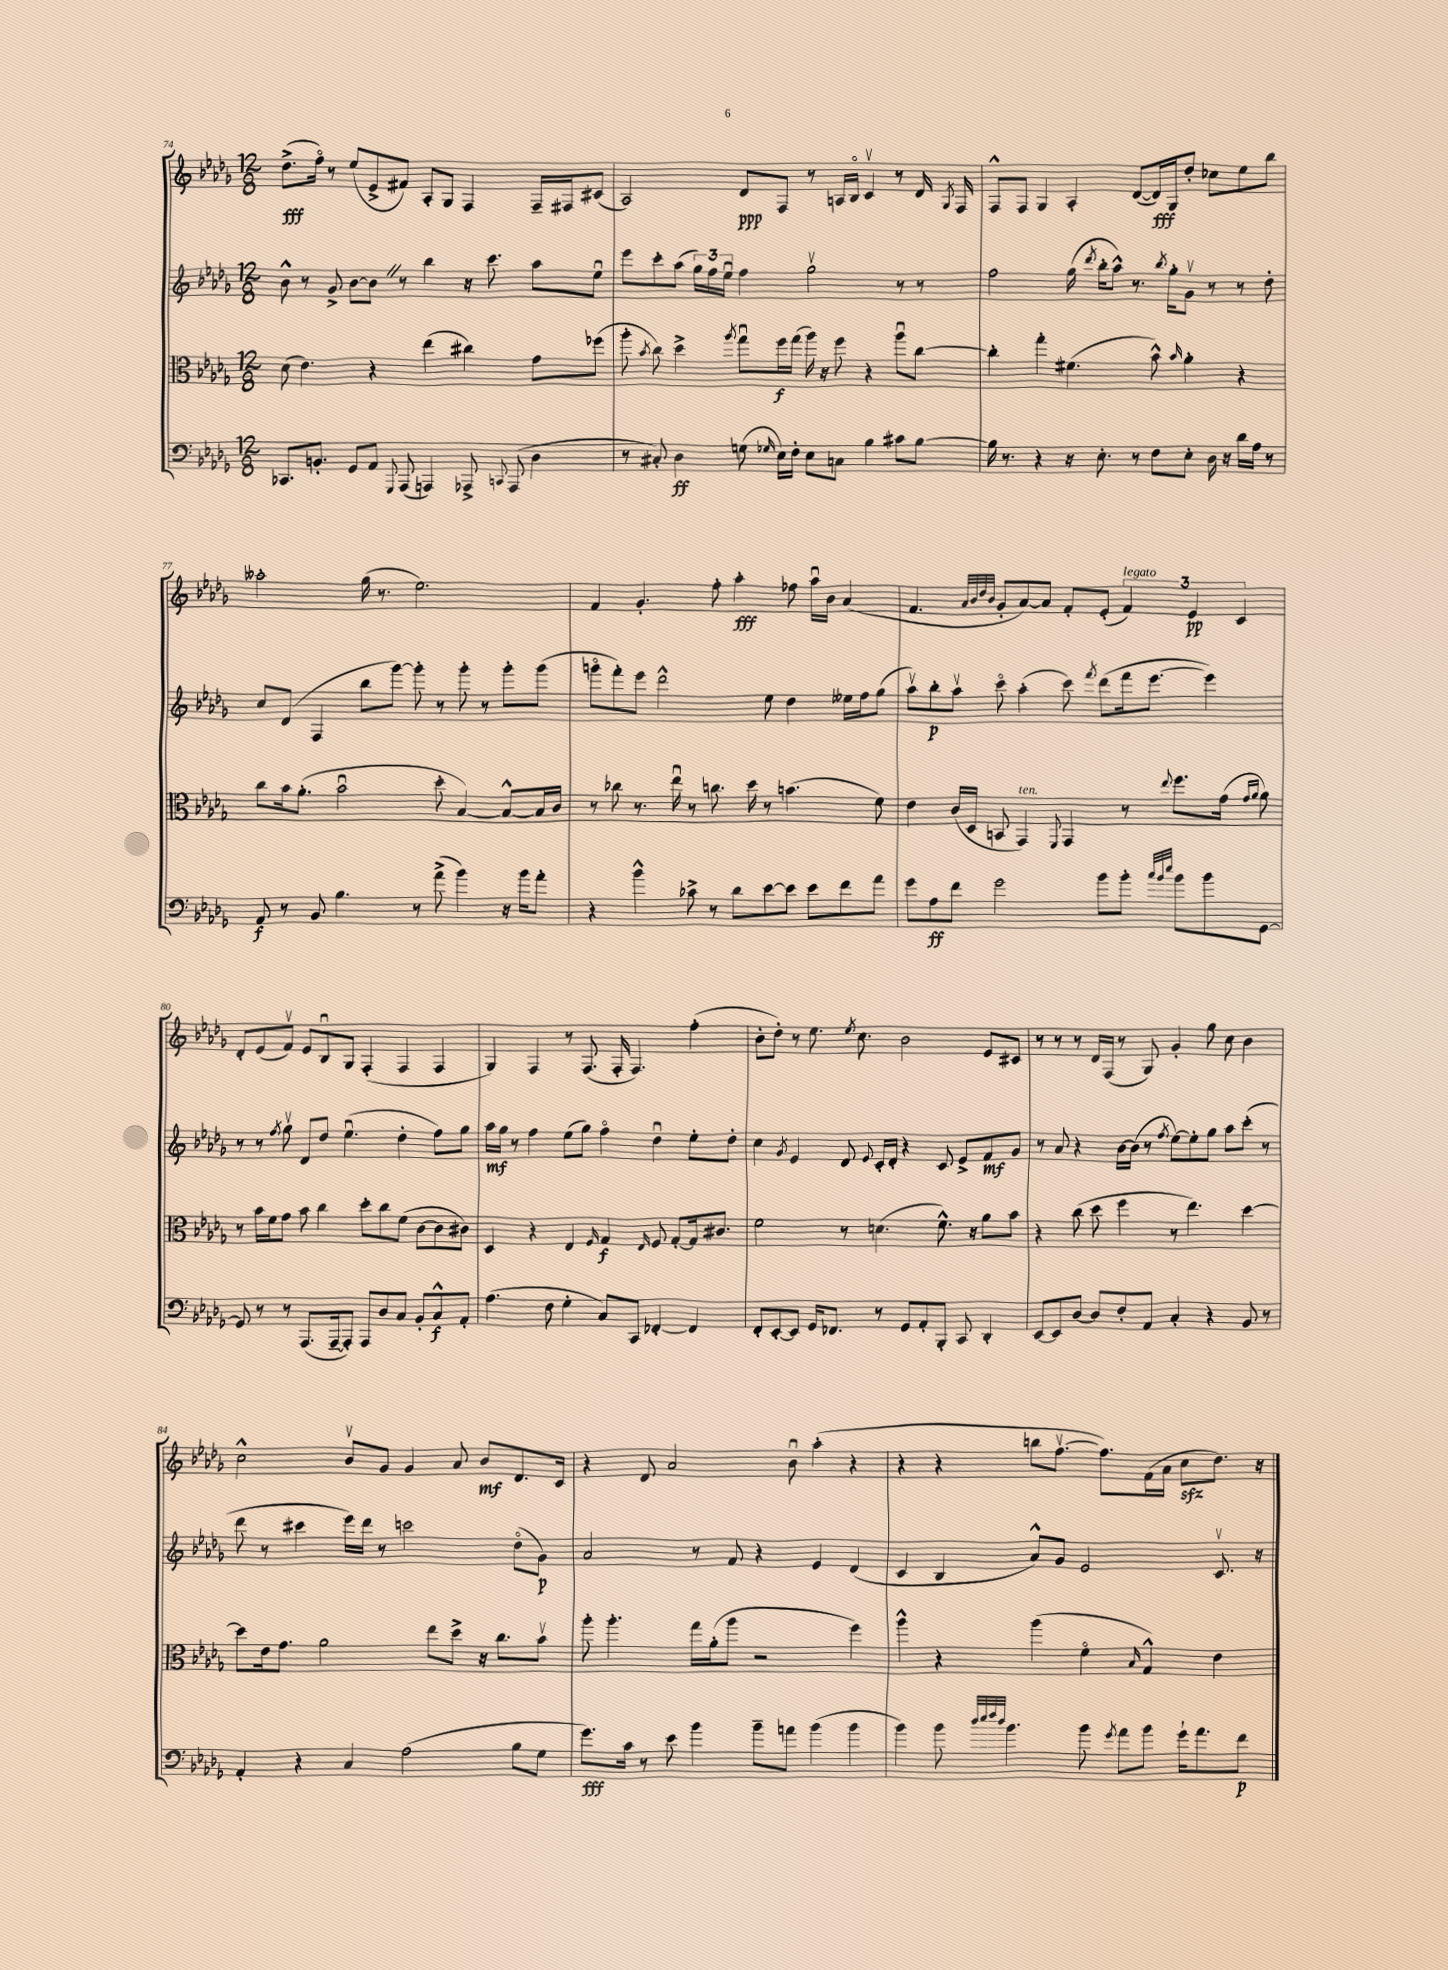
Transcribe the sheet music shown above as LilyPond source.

<<
\new StaffGroup <<
\new Staff = "s0" {
    \clef treble \key des \major \numericTimeSignature \time 12/8
    \autoBeamOff des''8.[->\fff( f''16]\flageolet) r8 ees''8[( ees'8-> fis'8]) aes8[-. ges8] f4 f16[-- fis16 cis'8]( |
    aes2) des'8[\ppp f8] r8 a16[ bes16]\flageolet c'4\upbow r8 des'16 \acciaccatura { ges8 } f16 |
    f8[-^ f8] ges4 aes4-. des'8[~( des'16\fff) ges16 des''8]-. ces''8[ ees''8 bes''8] |
    aeses''2-. ges''16( r8. ees''2.) |
    f'4 ges'4.-. f''8-. aes''4-.\fff fes''8 aes''16[\downbow bes'16] aes'4( |
    f'4. \grace { aes'32[ bes'32 des''32 bes'32] } ges'8[-. aes'8~) aes'8] f'8[-. ees'8]-.( \tuplet 3/2 { f'4^\markup { \italic "legato" }) ees'4\pp c'4 } |
    des'8[-. ees'8( f'8]\upbow) ees'8[ bes8\downbow ges8] f4-.( f4 f4 |
    ges4) f4 r8 f8.( f16-. f4.) f''4-.( |
    bes'8[-. des''8]-.) r8 ees''8. \acciaccatura { ees''8 } c''8. bes'2 ees'8[ cis'8] |
    r8 r8 r8 des'16[ f16]( r8 ges8) ges'4-. ges''8 c''8 bes'4 |
    c''2-^ bes'8[\upbow ges'8] ges'4 aes'8 bes'8[\mf des'8. c'16] |
    r4 des'8 aes'2 bes'8\downbow aes''4-.( r4 |
    r4 r4 b''8[ f''8.]~\upbow f''8.[) f'16( aes'16] c''8[\sfz des''8.]) r16 \bar "|." |
}
\new Staff = "s1" {
    \clef treble \key des \major \numericTimeSignature \time 12/8
    \autoBeamOff bes'8-^ r8 ges'8-> bes'8[~ bes'8] \once \override BreathingSign.text = \markup { \musicglyph "scripts.caesura.straight" } \breathe r8 bes''4 r16 c'''8. aes''8[ ees''8]\downbow |
    ees'''8[ c'''8-. aes''8]( \tuplet 3/2 { ges''16[) f''16 ees''16]\downbow } f''4 ges''2\upbow r8 r8 |
    f''2 ges''16( \acciaccatura { des'''8 } bes''16[-. aes''8]-^) r8. \acciaccatura { bes''8 } ges''16[-. ges'8]\upbow r8 r8 des''8-. |
    c''8[ des'8]( f4 bes''8[ ges'''8]~) ges'''8-. r8 ges'''8-. r8 ges'''8[-. ges'''8]( |
    g'''8[\flageolet f'''8-.) ees'''8] des'''2-^ ees''8 des''4 eeses''16[ f''16 ges''8]( |
    aes''8[\upbow) bes''8-.\p aes''8]\upbow c'''8\flageolet aes''4-.( c'''8) \acciaccatura { f'''8 } des'''8[( f'''16 ees'''8.]~ ees'''4) |
    r8 r8 \acciaccatura { f''8 } ges''8\upbow des'8[ des''8] ees''4.\downbow( des''4-. f''8[) ges''8] |
    aes''16[\mf ges''16] r8 f''4 ees''8[( ges''8]) f''4\flageolet des''4\downbow ees''8[-. des''8]-. |
    c''4 \acciaccatura { ges'8 } ees'4 des'8 \appoggiatura { ees'8 } c'16[-. des'16]-. r4 c'8 ees'8[-> f'8\mf ges'8] |
    r8 aes'8 r4 bes'16[~ bes'16]( r8 \acciaccatura { f''8 } ees''8[~) ees''8-. ges''8] aes''8[ c'''8]-.( r8 |
    des'''8 r8 cis'''4 ees'''16[) des'''16] r8 c'''2 des''8[\flageolet( ges'8]\p) |
    aes'2 r8 f'8 r4 ees'4 des'4( |
    c'4 bes4 aes'8[-^) ges'8] ees'2 c'8.\upbow r16 \bar "|." |
}
\new Staff = "s2" {
    \clef alto \key des \major \numericTimeSignature \time 12/8
    \autoBeamOff des'8( ees'4.) r4 ees''4( cis''4) ges'8[ fes''8]( |
    aes''8-. \acciaccatura { bes'8 } c''8) des''4-> \acciaccatura { aes''8 } ges''8[\downbow f''16\f ges''16]( aes''16) r16 f''8 r4 aes''8[\downbow c''8]~ |
    c''4-. ges''4-. fis'4.( bes'8-^) \grace { bes'16 } aes'4-. r4 |
    c''8[ bes'16 aes'8.]-.( bes'2\downbow des''8-. bes4~) bes8[~-^ bes16 c'16] |
    r8 ces''8 r8. ees''16\downbow r8 c''8. des''16 r8 b'4.( f'8) |
    ees'4 c'16[( des16] b,8 ges,4^\markup { \italic "ten." }) \appoggiatura { f,8 } ges,4 r8 \appoggiatura { ees''8 } f''8.[ ges'16]( \grace { ges'16[ aes'16] } aes'8) |
    r8 bes'16[ f'16 ges'8] bes'8 c''4 des''8[-. c''8 f'8]( c'8[~ c'8 cis'8]) |
    des4 r4 ees4 \grace { f16 } ges4\f \grace { ees16 } f8 ges8[~-. ges16 cis'8.] |
    f'2 r8 d'4.( f'8.-^) r16 aes'8[ bes'8] |
    r4 c''8( des''8 f''4 r8 ees''4.) des''4~ |
    des''8[ ees'16 ges'8.] aes'2 ees''8[ des''8]-> r16 c''8.[ bes'8]\upbow |
    aes''8-. aes''4.-. ges''16[ aes'16-.( aes''8] r2 f''4) |
    aes''4-^ r4 aes''4( f'4\flageolet \grace { bes16 } ges4-^) ees'4 \bar "|." |
}
\new Staff = "s3" {
    \clef bass \key des \major \numericTimeSignature \time 12/8
    \autoBeamOff ces,8.[ b,8.]-. ges,8[ aes,8] \appoggiatura { ges,,8 } aes,,8( a,,4) aes,,8-> \appoggiatura { c,8 } aes,,8( des4 |
    r8 cis8-.) des4\ff g8( \grace { ges16 } ees16[) f16]-. ees8[ c8] bes4 cis'8[ bes8]~ |
    bes16 r8. r4 r16 ees8.-. r8 f8[ ees8]-. des16 r16 des'16[ aes16] r8 |
    aes,8\f r8 bes,8 bes4. r8 aes'8->( bes'4) r16 bes'16[ aes'8]-. |
    r4 bes'4-^ ces'8-> r8 des'8[ ees'8~ ees'8] ees'8[ f'8 aes'8] |
    ges'8[ aes8\ff f'8] ges'2 bes'8[ bes'8]-. \grace { c''32[ bes'32 ees''32] } bes'8[ bes'8 ges,8]~ |
    ges,8 r8 r8 aes,,8.[( aes,,16~-- aes,,8]-.) aes,,8[ des8 c8] bes,8[-. c8-^\f aes,8]-. |
    aes4.( f8 ges4-. c8[) c,8] fes,4~-. fes,4 |
    f,8[-. ees,8~-. ees,8] ges,16[ fes,8.] r8 ges,8[ aes,8-. bes,,8]-. c,8 des,4-. |
    ees,8[~ ees,8 des8]~ des8[ f8-. aes,8] c4-. r4 bes,8 r8 |
    aes,4-. r4 c4 aes2( bes8[ ges8] |
    ges'8.[\fff) c'16] r8 ees'8 bes'4 bes'8[-- a'8] bes'4( bes'4 |
    bes'4) bes'8 \grace { des''32[ ees''32 f''32 des''32] } bes'4. bes'8 \acciaccatura { ges'8 } aes'8[ bes'8] ges'16[-! aes'8. f'8]\p \bar "|." |
}
>>
>>
\layout { \context { \Score currentBarNumber = #74 } }
